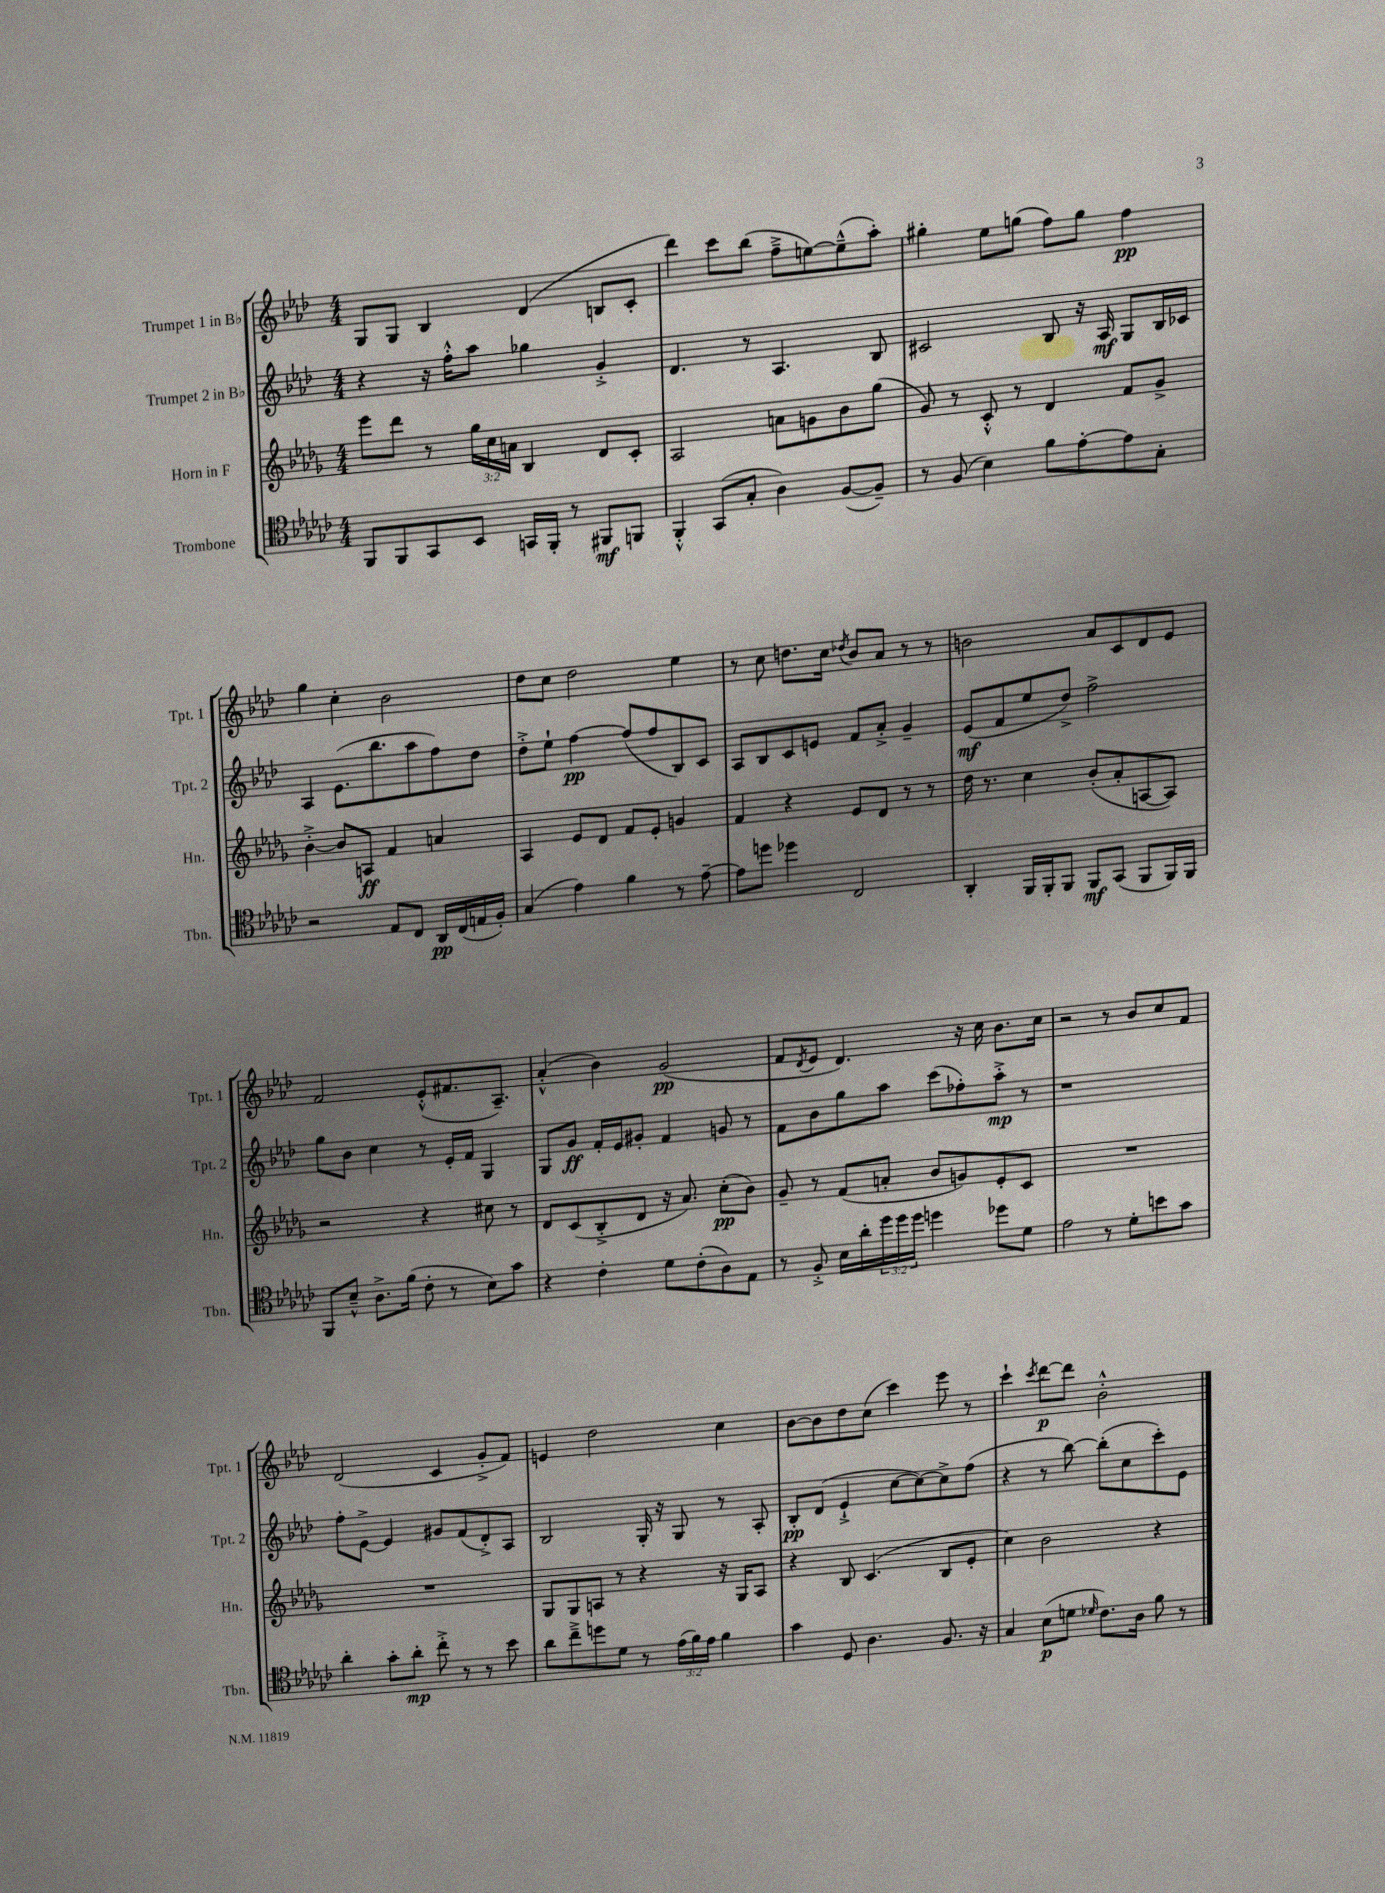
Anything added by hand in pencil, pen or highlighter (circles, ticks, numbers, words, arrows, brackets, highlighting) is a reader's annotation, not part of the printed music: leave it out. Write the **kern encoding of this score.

**kern	**dynam	**kern	**dynam	**kern	**dynam	**kern	**dynam
*part4	*part4	*part3	*part3	*part2	*part2	*part1	*part1
*staff4	*staff4	*staff3	*staff3	*staff2	*staff2	*staff1	*staff1
*I"Trombone	*	*I"Horn in F	*	*I"Trumpet 2 in B♭	*	*I"Trumpet 1 in B♭	*
*I'Tbn.	*	*I'Hn.	*	*I'Tpt. 2	*	*I'Tpt. 1	*
*clefC4	*	*clefG2	*	*clefG2	*	*clefG2	*
*k[b-e-a-d-g-c-]	*	*k[b-e-a-d-g-]	*	*k[b-e-a-d-]	*	*k[b-e-a-d-]	*
*M4/4	*	*M4/4	*	*M4/4	*	*M4/4	*
=25	=25	=25	=25	=25	=25	=25	=25
8FF/L	.	8eee-\L	.	4r	.	8G/L	.
8FF/	.	8ddd-\J	.	.	.	8G/J	.
8GG-/	.	8r	.	16r	.	4B-/	.
.	.	.	.	16ff'^^\KL	.	.	.
8BB-/J	.	24gg-\LL	.	8aa-\J	.	.	.
.	.	24cc\	.	.	.	.	.
.	.	24an\JJ	.	.	.	.	.
16GGn/LL	.	4B-/	.	4gg-X\	.	(4d-/	.
16FF'/JJ	.	.	.	.	.	.	.
8r	.	.	.	.	.	.	.
8FF#X/L	mf	8d-/L	.	4g'^/	.	8Bn/L	.
8FFn/J	.	8c'/J	.	.	.	8c'/J	.
=26	=26	=26	=26	=26	=26	=26	=26
4FF'^^/	.	2A-/	.	4.d-/	.	4ddd-\)	.
(8GG-/L	.	.	.	.	.	8ccc\L	.
8G-'/J	.	.	.	8r	.	(8bb-\J	.
4A-\)	.	8an\L	.	4.A-/	.	8ff~^\L	.
.	.	8gn\	.	.	.	[8een\)	.
([8F/L	.	8b-\	.	.	.	(8ee~^^\]	.
8F~/J])	.	(8gg-\J	.	8B-/	.	8aa-'\J)	.
=27	=27	=27	=27	=27	=27	=27	=27
8r	.	8g-/)	.	2c#X/	.	4gg#X'\	.
(8F/	.	8r	.	.	.	.	.
4B-\)	.	8c'^^/	.	.	.	8ee-\L	.
.	.	8r	.	.	.	(8ggn\J	.
8f\L	.	4d-/	.	8B-/	.	8ff\L)	.
[8e-'\	.	.	.	16r	.	8gg\J	.
.	.	.	.	16A-/	mf	.	.
8e-\]	.	8f/L	.	8G/L	.	4ff\	pp
8G-'\J	.	8g-^/J	.	16B-/L	.	.	.
.	.	.	.	16c-X/JJ	.	.	.
!!LO:LB:g=z
=28	=28	=28	=28	=28	=28	=28	=28
2r	.	[4b-'^\	.	4A-/	.	4gg\	.
.	.	8b-/L]	.	(8.e-\L	.	4cc'\	.
.	.	8An/J	ff	.	.	.	.
.	.	.	.	8.bb-\	.	.	.
8E-/L	.	4f/	.	.	.	2b-\	.
8C-/J	.	.	.	8aa-\	.	.	.
16AA-/LL	pp	4an/	.	8ff\)	.	.	.
(16C-/	.	.	.	.	.	.	.
16En/	.	.	.	8dd-\J	.	.	.
16F'/JJ)	.	.	.	.	.	.	.
=29	=29	=29	=29	=29	=29	=29	=29
(4G-/	.	4A-/	.	8dd-'^\L	.	8dd-\L	.
.	.	.	.	8ee-`\J	.	8cc\J	.
4e-\)	.	8e-/L	.	[4ff\	pp	2dd-\	.
.	.	8d-/J	.	.	.	.	.
4f\	.	8f/L	.	(8ff/L]	.	.	.
.	.	8e-'/J	.	8ff/	.	.	.
8r	.	4gn/	.	8B-/)	.	4ee-\	.
[8e-~\	.	.	.	8c/J	.	.	.
=30	=30	=30	=30	=30	=30	=30	=30
8e-\L]	.	4f/	.	8A-/L	.	8r	.
8ddn\J	.	.	.	8B-/	.	8cc\	.
4dd-X\	.	4r	.	8c/	.	8.ddn\L	.
.	.	.	.	8en/J	.	.	.
.	.	.	.	.	.	16cc\Jk	.
.	.	.	.	.	.	8qdd-X/	.
2C-/	.	8e-/L	.	8f/L	.	8b-/L	.
.	.	8d-/J	.	8a-'^/J	.	8a-/J	.
.	.	8r	.	4g~/	.	8r	.
.	.	8r	.	.	.	8r	.
=31	=31	=31	=31	=31	=31	=31	=31
4AA-'/	.	16dd-\	.	(8e-/L	mf	2bn\	.
.	.	8.r	.	.	.	.	.
.	.	.	.	8f/	.	.	.
16FF/LL	.	4cc\	.	8ee-/	.	.	.
16FF'/J	.	.	.	.	.	.	.
8FF/J	.	.	.	8dd-^/J)	.	.	.
8FF/L	mf	(8b-'/L	.	2ff^\	.	8a-/L	.
(8GG-/J	.	8a-'/	.	.	.	8c/	.
8FF/L	.	[8An/	.	.	.	8d-/	.
16FF/L)	.	8A/J])	.	.	.	8e-/J	.
16FF/JJ	.	.	.	.	.	.	.
!!LO:LB:g=z
=32	=32	=32	=32	=32	=32	=32	=32
8FF/L	.	2r	.	8gg\L	.	2f/	.
8B-~^^/J	.	.	.	8b-\J	.	.	.
8.A-^\L	.	.	.	4cc\	.	.	.
(16f\Jk	.	.	.	.	.	.	.
8c-'\	.	4r	.	8r	.	(8e-'^^/L	.
8r	.	.	.	16e-'/LL	.	8.f#X/	.
.	.	.	.	16f/JJ	.	.	.
8B-\L)	.	8cc#X\	.	4G/	.	.	.
.	.	.	.	.	.	8.A-~/J)	.
8g-\J	.	8r	.	.	.	.	.
=33	=33	=33	=33	=33	=33	=33	=33
4r	.	8d-/L	.	8G/L	.	(4a-'^^/	.
.	.	(8c/	.	8g/J	ff	.	.
4c-'\	.	8B-'^/	.	16f'/LL	.	4b-\)	.
.	.	.	.	16e-/J	.	.	.
.	.	8d-/J	.	8g#X'/J	.	.	.
8d-\L	.	16r	.	4f/	.	(2g/	pp
.	.	8.a-/)	.	.	.	.	.
(8c-'\	.	.	.	.	.	.	.
8A-\)	.	(8cc'\L	pp	8gn/	.	.	.
8E-\J	.	8b-\J)	.	8r	.	.	.
=34	=34	=34	=34	=34	=34	=34	=34
8r	.	8g-~/	.	8f\L	.	8f/L	.
.	.	.	.	.	.	8qd-/	.
8F'^/	.	8r	.	8b-\	.	8e-/J	.
16B-\LL	.	(8f/L	.	8gg\	.	4.d-/)	.
16a-'\	.	.	.	.	.	.	.
24dd-\	.	8an'/J	.	8aa-\J	.	.	.
24dd-\	.	.	.	.	.	.	.
24dd-\JJ	.	.	.	.	.	.	.
4ddn\	.	8b-/L	.	(8ccc\L	.	.	.
.	.	8gn/)	.	8ff-X'\)	.	16r	.
.	.	.	.	.	.	16cc\	.
8dd-X\L	.	8e-'/	.	8aa-'^\J	mp	8.b-\L	.
8d-\J	.	8c/J	.	8r	.	.	.
.	.	.	.	.	.	16cc\Jk	.
=35	=35	=35	=35	=35	=35	=35	=35
2e-\	.	1r	.	1r	.	2r	.
8r	.	.	.	.	.	8r	.
8d-'\L	.	.	.	.	.	8b-/L	.
8bn\	.	.	.	.	.	8cc/	.
8g-\J	.	.	.	.	.	8f/J	.
!!LO:LB:g=z
=36	=36	=36	=36	=36	=36	=36	=36
4a-'\	.	1r	.	8ff'\L	.	(2d-/	.
.	.	.	.	[8e-^\J	.	.	.
8g-'\L	.	.	.	4e-/]	.	.	.
8a-'\J	mp	.	.	.	.	.	.
8cc-'^\	.	.	.	8g#X/L	.	4c/	.
8r	.	.	.	(8f/	.	.	.
8r	.	.	.	8d-'^/)	.	8g'^/L	.
8b-\	.	.	.	8A-/J	.	8f/J)	.
=37	=37	=37	=37	=37	=37	=37	=37
8a-\L	.	8G-/L	.	2B-/	.	4en/	.
8cc-~^\	.	8G-/	.	.	.	.	.
8ddn\	.	8An/J	.	.	.	2dd-\	.
8d-\J	.	8r	.	.	.	.	.
8r	.	4r	.	16G'/	.	.	.
.	.	.	.	16r	.	.	.
(24e-\LL	.	.	.	8G/	.	.	.
24f\)	.	.	.	.	.	.	.
24e-\JJ	.	.	.	.	.	.	.
4f\	.	16r	.	8r	.	4cc\	.
.	.	16G-/KL	.	.	.	.	.
.	.	8A/J	.	8A-'/	.	.	.
=38	=38	=38	=38	=38	=38	=38	=38
4g-\	.	4r	.	8B-'/L	pp	[8b-\L	.
.	.	.	.	(8d-/J	.	8b-\]	.
8D-/	.	8B-/	.	4e-`^/	.	8dd-\	.
4.A-\	.	(4.c/	.	.	.	(8cc\J	.
.	.	.	.	[8cc\L	.	4ccc\)	.
.	.	.	.	8cc\_)	.	.	.
8.F/	.	8B-/L	.	8cc^\]	.	8eee-\	.
.	.	8e-'/J	.	(8ff\J	.	8r	.
16r	.	.	.	.	.	.	.
=39	=39	=39	=39	=39	=39	=39	=39
4G-/	.	4cc\)	.	4r	.	4ccc`\	.
.	.	.	.	.	.	8qccc/	.
(8B-\L	p	2b-\	.	8r	.	[8ddd-\L	p
8dn\J	.	.	.	[8bb-\)	.	8ddd-\J]	.
16qqd-X/	.	.	.	.	.	.	.
8.c-\L)	.	.	.	(8bb-'\L]	.	2b-'^^\	.
.	.	.	.	8cc\	.	.	.
16A-\Jk	.	.	.	.	.	.	.
8f\	.	4r	.	8ccc'\)	.	.	.
8r	.	.	.	8e-\J	.	.	.
==	==	==	==	==	==	==	==
*-	*-	*-	*-	*-	*-	*-	*-
